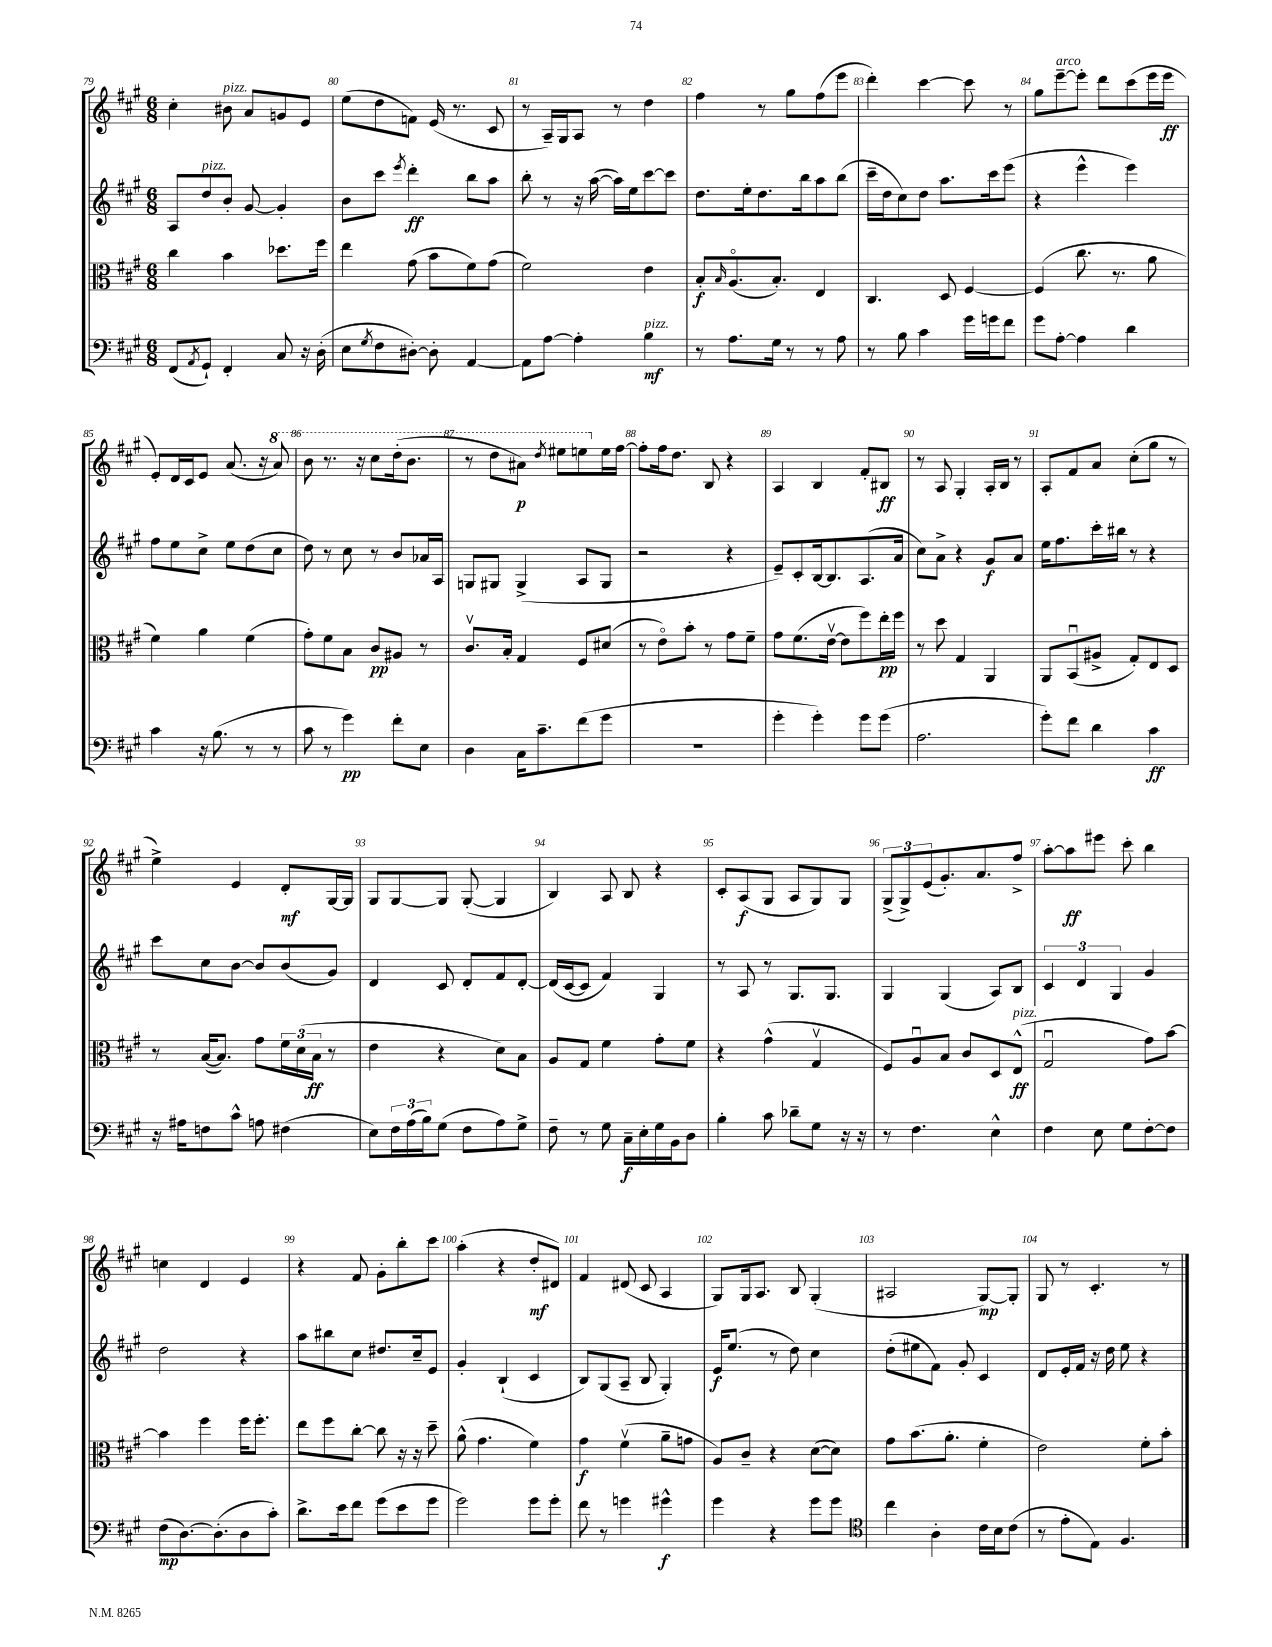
<<
\new StaffGroup <<
\new Staff = "s0" {
    \clef treble \key a \major \numericTimeSignature \time 6/8
    cis''4-. bis'8^\markup { \italic "pizz." } a'8 g'8 e'8 |
    e''8( d''8 f'8) e'16( r8. cis'8 |
    r8 a16--) gis16 a8 r8 d''4 |
    fis''4 r8 gis''8 fis''8( e'''8 |
    d'''4-.) cis'''4~ cis'''8 r8 |
    gis''8 e'''8~--^\markup { \italic "arco" } e'''8-. d'''8 cis'''8( e'''16 e'''16\ff |
    e'8-.) d'16 cis'16 e'8 a'8.( r16 \ottava #1 a''8) |
    b''8 r8. r16 cis'''8 d'''16-.( b''8. |
    r8 d'''8 ais''8\p) \acciaccatura { d'''8 } eis'''8 e'''8 \ottava #0 e''16 fis''16~ |
    fis''8-. fis''16 d''8. b8 r4 |
    a4 b4 fis'8-. bis8\ff |
    r8 a8 gis4-. a16-. b16 r8 |
    a8-. fis'8 a'8 cis''8-.( gis''8 r8 |
    e''4->) e'4 d'8-.\mf gis16~ gis16 |
    gis8 gis8~ gis8 gis8~-.( gis4 |
    b4) a8 b8 r4 |
    cis'8-. a8\f( gis8 a8 gis8) gis8 |
    \tuplet 3/2 { gis8->( gis8->) e'8( } gis'8.-.) a'8. fis''8-> |
    a''8~-. a''8\ff eis'''8 cis'''8-. b''4 |
    c''4 d'4 e'4 |
    r4 fis'8 gis'8-. b''8-. cis'''8 |
    a''4-.( r4 d''8-.\mf dis'8) |
    fis'4 dis'8( cis'8 a4 |
    gis8) gis16 a8. b8 gis4-.( |
    ais2 gis8~\mp) gis8-. |
    gis8 r8 cis'4.-. r8 \bar "|." |
}
\new Staff = "s1" {
    \clef treble \key a \major \numericTimeSignature \time 6/8
    a8 d''8^\markup { \italic "pizz." } b'8-. gis'8~ gis'4-. |
    b'8 cis'''8 \acciaccatura { e'''8 } d'''4-.\ff b''8 a''8 |
    b''8-. r8 r16 a''16~( a''16) e''16 cis'''8~ cis'''8 |
    d''8. e''16-. d''8. b''16 a''8 b''8( |
    cis'''16-- d''16 cis''8) d''8 a''8. cis'''16 e'''8( |
    r4 e'''4-^ e'''4) |
    fis''8 e''8 cis''8-> e''8 d''8( cis''8 |
    d''8) r8 cis''8 r8 b'8 aes'16 a16 |
    g8 gis8 gis4->( a8 gis8 |
    r2 r4 |
    e'8--) cis'8-. b16~ b8. a8.( a'16 |
    cis''8) a'8-> r4 gis'8\f a'8 |
    e''16 fis''8. cis'''16-. bis''16 r8 r4 |
    cis'''8 cis''8 b'8~ b'8 b'8( gis'8) |
    d'4 cis'8 d'8-. fis'8 d'8~-. |
    d'16( cis'16~ cis'8 fis'4) gis4 |
    r8 a8 r8 gis8. gis8. |
    gis4 gis4( a8) b8 |
    \tuplet 3/2 { cis'4 d'4 gis4 } gis'4 |
    d''2 r4 |
    a''8 bis''8 cis''8 dis''8. cis''16-- e'8 |
    gis'4-. b4-!( cis'4 |
    b8) gis8( a8-- b8 gis4-.) |
    e'16\f e''8.( r8 d''8) cis''4 |
    d''8-.( eis''8 fis'8) gis'8-. cis'4 |
    d'8 e'16-. fis'16 r16 d''16 e''8 r4 \bar "|." |
}
\new Staff = "s2" {
    \clef alto \key a \major \numericTimeSignature \time 6/8
    cis''4 b'4 des''8. fis''16 |
    e''4 gis'8( b'8 fis'8) gis'8( |
    fis'2) e'4 |
    b8-.\f \grace { b16 } a8.\flageolet( b8.-.) e4 |
    cis4. d8 fis4~ |
    fis4( cis''8. r8. a'8 |
    fis'4) a'4 fis'4( |
    gis'8-.) fis'8 b8 cis'8\pp ais8 r8 |
    cis'8.\upbow b16-. gis4 fis8 dis'8( |
    r8 e'8\flageolet) b'8-. r8 gis'8 fis'8-- |
    gis'8 fis'8.( e'16~\upbow e'8 fis''8) e''16-.\pp fis''16 |
    r8 d''8 gis4 a,4 |
    a,8 b,8\downbow( ais8-> gis8-.) e8 d8 |
    r8 b16~( b8.) gis'8 \tuplet 3/2 { fis'16 d'16( b16\ff } r8 |
    e'4 r4 d'8) b8 |
    a8 gis8 fis'4 gis'8-. fis'8 |
    r4 gis'4-^( gis4\upbow |
    fis8) a8\downbow b8 cis'8 d8 e8-^\ff^\markup { \italic "pizz." }( |
    gis2\downbow gis'8) b'8~ |
    b'4 fis''4 fis''16 fis''8.-. |
    e''8 fis''8 cis''8~-. cis''8 r16 r16 d''8-- |
    a'8-^( gis'4. fis'4) |
    gis'4\f fis'4\upbow( a'8-- g'8 |
    a8) cis'8-- r4 d'8~( d'8) |
    gis'8 b'8.( a'8.-. fis'4-. |
    e'2) fis'8-. b'8-. \bar "|." |
}
\new Staff = "s3" {
    \clef bass \key a \major \numericTimeSignature \time 6/8
    fis,8( \acciaccatura { a,8 } gis,8-!) fis,4-. cis8 r16 d16-.( |
    e8 \acciaccatura { gis8 } fis8 dis8~-.) dis8-. a,4~ |
    a,8 a8~ a4-. b4\mf^\markup { \italic "pizz." } |
    r8 a8. gis16 r8 r8 a8 |
    r8 b8 cis'4 gis'16 g'16 fis'8 |
    gis'8 a8~-. a4 d'4 |
    cis'4 r16 b8.( r8 r8 |
    cis'8 r8 gis'4\pp) fis'8-. e8 |
    d4 cis16 cis'8.-- fis'8( gis'8 |
    R2. |
    gis'4-. gis'4-.) gis'8 gis'8( |
    a2. |
    gis'8-.) fis'8 d'4 cis'4\ff |
    r16 ais16 f8 cis'8-^ a8 fis4( |
    e8) \tuplet 3/2 { fis16 a16( b16) } gis8( fis8 a8) gis8-> |
    fis8-- r8 gis8 cis16--\f e16-. gis16 b,16 d8 |
    b4-. cis'8 des'8-- gis8 r16 r16 |
    r8 fis4. e4-^ |
    fis4 e8 gis8 fis8~-. fis8 |
    fis8\mp( d8.~) d8.-.( d8 cis'8-.) |
    d'8.-> e'16 fis'8 gis'8( e'8 gis'8 |
    gis'2) gis'8 gis'8-. |
    fis'8 r8 g'4 gis'4-^\f |
    gis'4 r4 gis'8 gis'8 |
    \clef tenor cis''4 a4-. cis'16 b16 cis'8( |
    r8 e'8-. e8) fis4. \bar "|." |
}
>>
>>
\layout { \context { \Score currentBarNumber = #79 \override BarNumber.break-visibility = ##(#f #t #t) barNumberVisibility = #all-bar-numbers-visible } }
